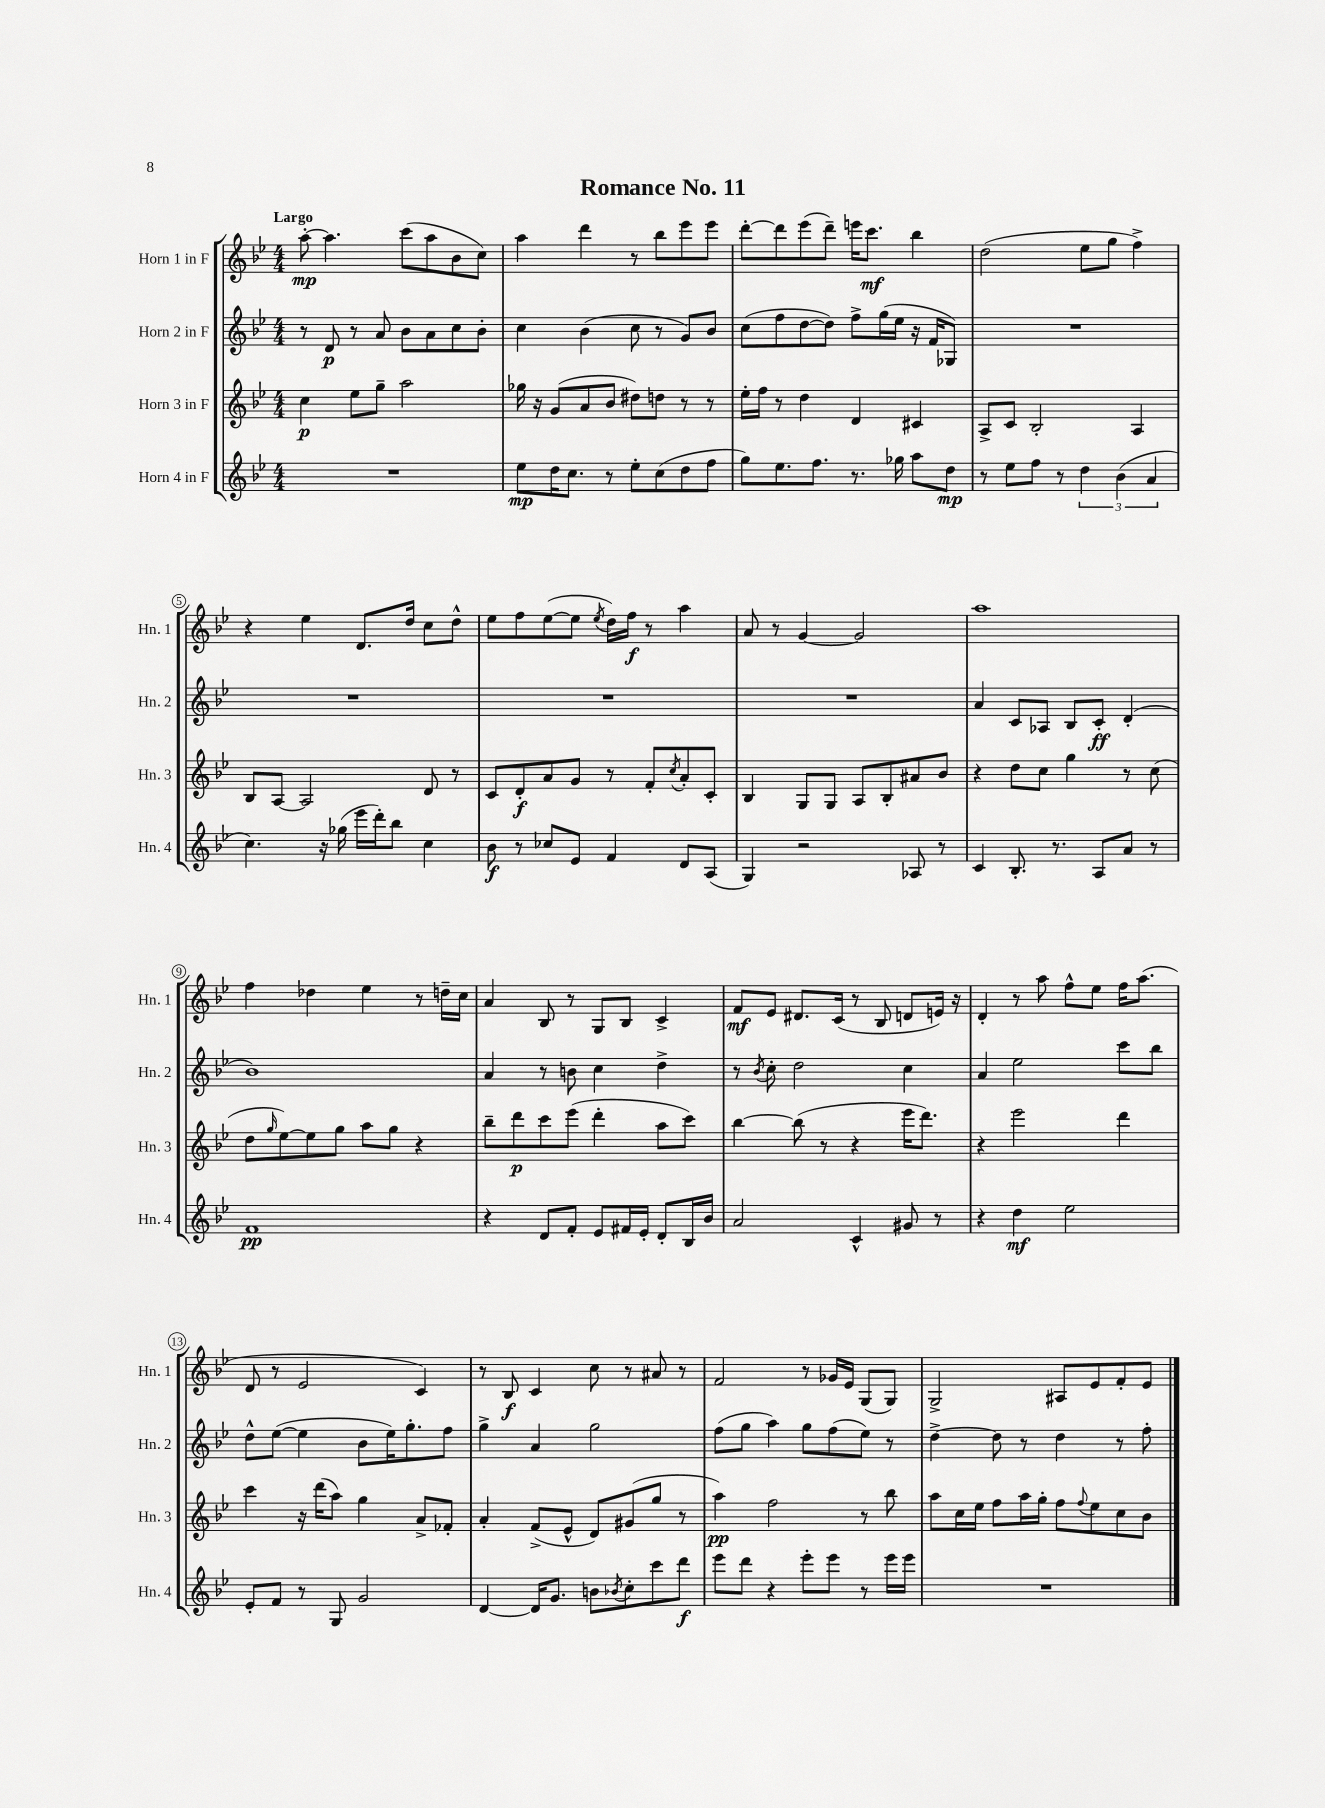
\header { title = "Romance No. 11" }
<<
\new StaffGroup <<
\new Staff = "s0" \with { instrumentName = "Horn 1 in F" shortInstrumentName = "Hn. 1" } {
    \clef treble \key bes \major \numericTimeSignature \time 4/4 \tempo "Largo"
    a''8~-.\mp a''4. c'''8( a''8 bes'8 c''8) |
    a''4 d'''4 r8 bes''8 ees'''8 ees'''8 |
    d'''8~-. d'''8 ees'''8( d'''8--) e'''16 c'''8.\mf bes''4 |
    d''2( ees''8 g''8 f''4->) |
    r4 ees''4 d'8. d''16 c''8 d''8-^ |
    ees''8 f''8 ees''8~( ees''8 \acciaccatura { ees''8 } d''16) f''16\f r8 a''4 |
    a'8 r8 g'4~ g'2 |
    a''1 |
    f''4 des''4 ees''4 r8 d''16-- c''16 |
    a'4 bes8 r8 g8 bes8 c'4-> |
    f'8\mf ees'8 dis'8. c'16( r8 bes8 d'8 e'16) r16 |
    d'4-. r8 a''8 f''8-^ ees''8 f''16 a''8.( |
    d'8 r8 ees'2 c'4) |
    r8 bes8\f c'4 c''8 r8 ais'8 r8 |
    f'2 r8 ges'16 ees'16 g8( g8) |
    g2-> ais8 ees'8 f'8-. ees'8 \bar "|." |
}
\new Staff = "s1" \with { instrumentName = "Horn 2 in F" shortInstrumentName = "Hn. 2" } {
    \clef treble \key bes \major \numericTimeSignature \time 4/4
    r8 d'8\p r8 a'8 bes'8 a'8 c''8 bes'8-. |
    c''4 bes'4( c''8 r8 g'8) bes'8 |
    c''8( f''8 d''8~ d''8) f''8-> g''16( ees''16 r16 f'16 ges8) |
    R1 |
    R1 |
    R1 |
    R1 |
    a'4 c'8 aes8 bes8 c'8-.\ff d'4-.( |
    bes'1) |
    a'4 r8 b'8 c''4 d''4-> |
    r8 \acciaccatura { bes'8 } c''8-. d''2 c''4 |
    a'4 ees''2 c'''8 bes''8 |
    d''8-^ ees''8~( ees''4 bes'8 ees''16) g''8.-. f''8 |
    g''4-> a'4 g''2 |
    f''8( g''8 a''4) g''8 f''8( ees''8) r8 |
    d''4~-> d''8 r8 d''4 r8 f''8-. \bar "|." |
}
\new Staff = "s2" \with { instrumentName = "Horn 3 in F" shortInstrumentName = "Hn. 3" } {
    \clef treble \key bes \major \numericTimeSignature \time 4/4
    c''4\p ees''8 g''8-- a''2 |
    ges''16 r16 g'8( a'8 bes'8 dis''8) d''8 r8 r8 |
    ees''16-. f''16 r8 d''4 d'4 cis'4 |
    a8-> c'8 bes2-. a4 |
    bes8 a8~ a2 d'8 r8 |
    c'8 d'8-.\f a'8 g'8 r8 f'8-. \acciaccatura { c''8 } a'8-. c'8-. |
    bes4 g8 g8 a8 bes8-. ais'8 bes'8 |
    r4 d''8 c''8 g''4 r8 c''8( |
    d''8 \grace { g''16 } ees''8~) ees''8 g''8 a''8 g''8 r4 |
    bes''8-- d'''8\p c'''8 ees'''8( d'''4-. a''8 c'''8) |
    bes''4~ bes''8( r8 r4 ees'''16 d'''8.) |
    r4 ees'''2 d'''4 |
    c'''4 r16 d'''16( a''8) g''4 a'8-> fes'8-. |
    a'4-. f'8->( ees'8-^ d'8) gis'8( g''8 r8 |
    a''4\pp) f''2 r8 bes''8 |
    a''8 c''16 ees''16 f''8 a''16 g''16-. f''8 \appoggiatura { f''8 } ees''8 c''8 bes'8 \bar "|." |
}
\new Staff = "s3" \with { instrumentName = "Horn 4 in F" shortInstrumentName = "Hn. 4" } {
    \clef treble \key bes \major \numericTimeSignature \time 4/4
    R1 |
    ees''8\mp d''16 c''8. r8 ees''8-. c''8( d''8 f''8 |
    g''8) ees''8. f''8. r8. ges''16 a''8 d''8\mp |
    r8 ees''8 f''8 r8 \tuplet 3/2 { d''4 bes'4( a'4 } |
    c''4.) r16 ges''16( ees'''16 d'''16-.) bes''8 c''4 |
    bes'8\f r8 ces''8 ees'8 f'4 d'8 a8( |
    g4) r2 aes8 r8 |
    c'4 bes8.-. r8. a8 a'8 r8 |
    f'1\pp |
    r4 d'8 f'8-. ees'8 fis'16 ees'16-. d'8-. bes16 bes'16 |
    a'2 c'4-^ gis'8 r8 |
    r4 d''4\mf ees''2 |
    ees'8-. f'8 r8 g8 g'2 |
    d'4~ d'16 g'8. b'8 \acciaccatura { bes'8 } c''8-. c'''8 d'''8\f |
    ees'''8 d'''8 r4 ees'''8-. ees'''8 r8 ees'''16 ees'''16 |
    R1 \bar "|." |
}
>>
>>
\layout { \context { \Score \override BarNumber.stencil = #(make-stencil-circler 0.1 0.3 ly:text-interface::print) } }
